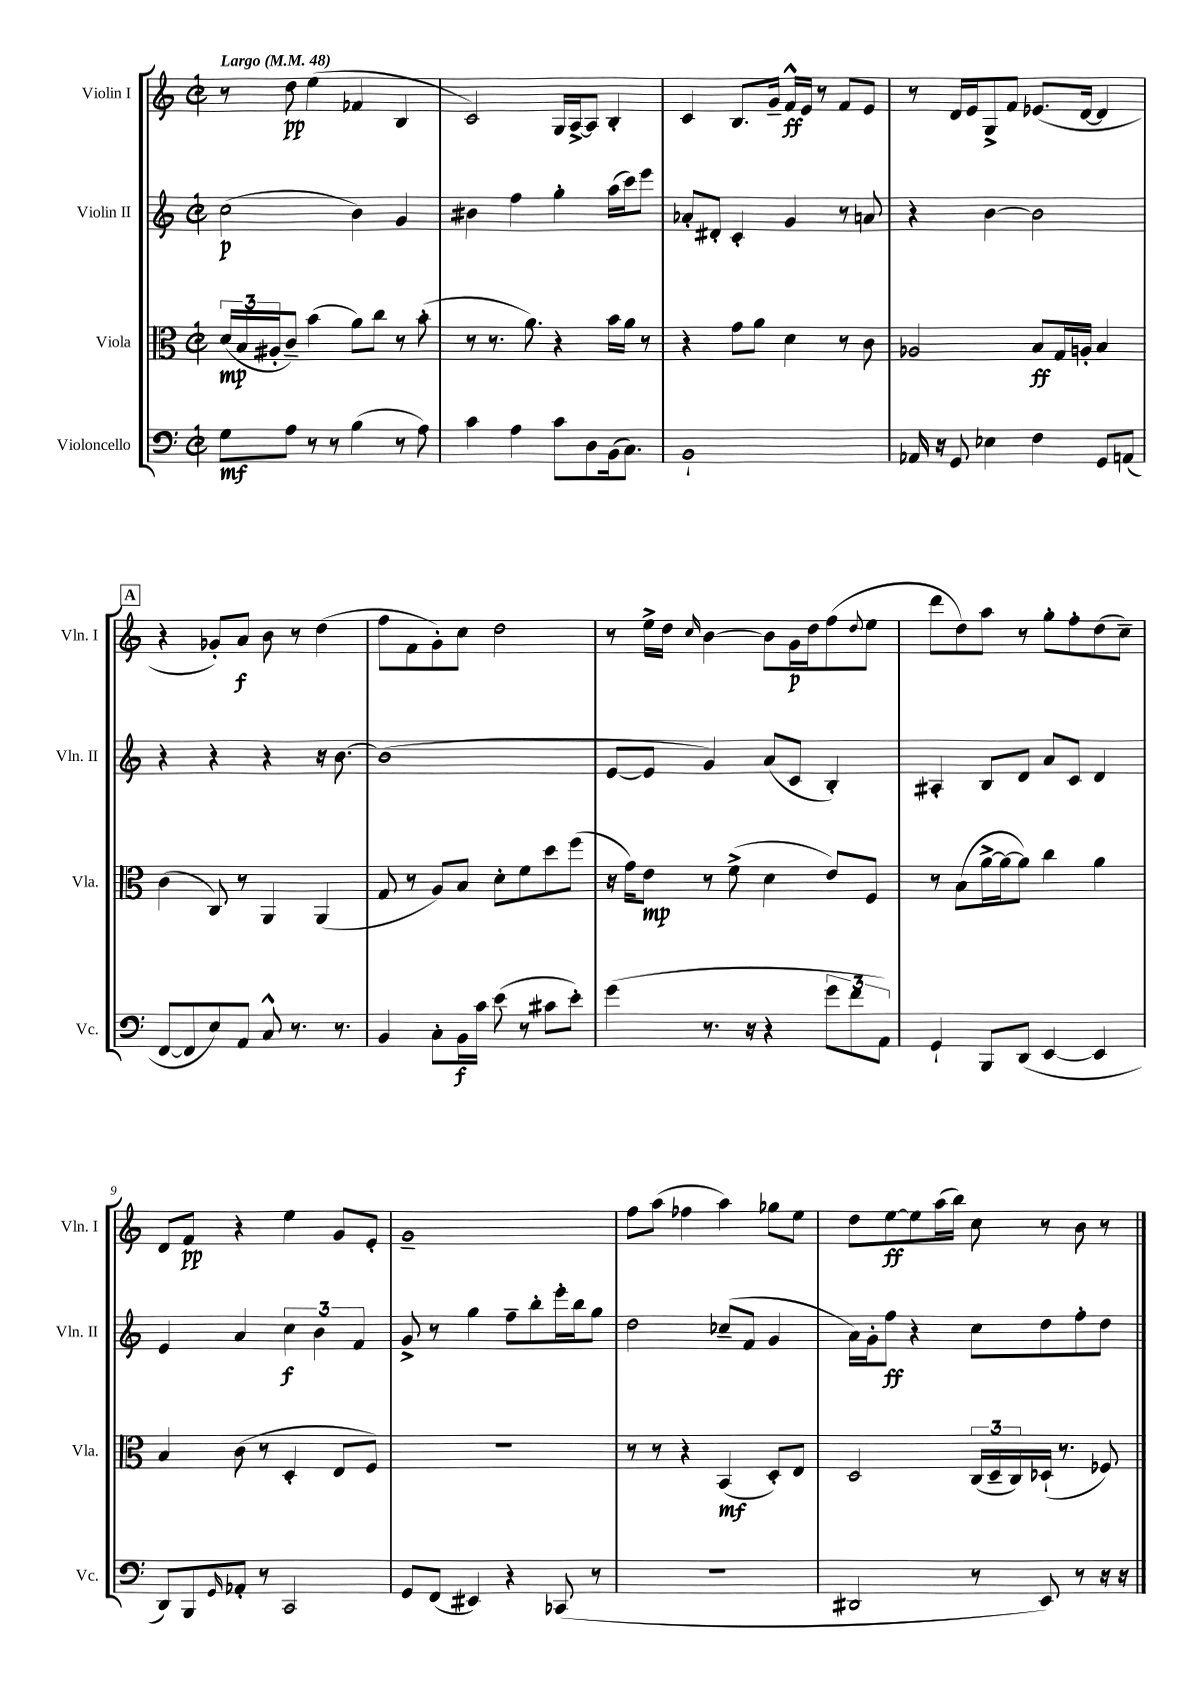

**kern	**dynam	**kern	**dynam	**kern	**dynam	**kern	**dynam
*part4	*part4	*part3	*part3	*part2	*part2	*part1	*part1
*staff4	*staff4	*staff3	*staff3	*staff2	*staff2	*staff1	*staff1
*I"Violoncello	*	*I"Viola	*	*I"Violin II	*	*I"Violin I	*
*I'Vc.	*	*I'Vla.	*	*I'Vln. II	*	*I'Vln. I	*
*clefF4	*	*clefC3	*	*clefG2	*	*clefG2	*
*k[]	*	*k[]	*	*k[]	*	*k[]	*
*M2/2	*	*M2/2	*	*M2/2	*	*M2/2	*
*met(c|)	*	*met(c|)	*	*met(c|)	*	*met(c|)	*
*MM48	*	*MM48	*	*MM48	*	*MM48	*
=1	=1	=1	=1	=1	=1	=1	=1
!	!	!	!	!	!	!LO:TX:a:B:t=Largo	!
8G\L	mf	(24d/LL	mp	(2cc\	p	8r	.
.	.	24B/	.	.	.	.	.
.	.	24A#X'/J	.	.	.	.	.
8A\J	.	8c~/J)	.	.	.	8dd\	pp
8r	.	(4b\	.	.	.	(4ee\	.
8r	.	.	.	.	.	.	.
(4B\	.	8a\L)	.	4b\)	.	4f-X/	.
.	.	8cc\J	.	.	.	.	.
8r	.	8r	.	4g/	.	4B/	.
8A\)	.	(8b'\	.	.	.	.	.
=2	=2	=2	=2	=2	=2	=2	=2
4c\	.	8r	.	4b#X\	.	2c/)	.
.	.	8.r	.	.	.	.	.
4A\	.	.	.	4ff\	.	.	.
.	.	8.a\)	.	.	.	.	.
8c\L	.	4r	.	4gg'\	.	16G/LL	.
.	.	.	.	.	.	[16A^/J	.
8D\	.	.	.	.	.	8A/J]	.
(16BB\k	.	16b\LL	.	(16aa\LL	.	4B'/	.
8.C\J)	.	16a\JJ	.	16ccc\J)	.	.	.
.	.	8r	.	8eee\J	.	.	.
=3	=3	=3	=3	=3	=3	=3	=3
1BB`	.	4r	.	8a-X'/L	.	4c/	.
.	.	.	.	8d#X'/J	.	.	.
.	.	8g\L	.	4c'/	.	8.B/L	.
.	.	8a\J	.	.	.	.	.
.	.	.	.	.	.	16g~/Jk	.
.	.	4d\	.	4g/	.	16f^^/LL	ff
.	.	.	.	.	.	16e/JJ	.
.	.	.	.	.	.	8r	.
.	.	8r	.	8r	.	8f/L	.
.	.	8c\	.	8an/	.	8e/J	.
=4	=4	=4	=4	=4	=4	=4	=4
16AA-X/	.	2A-X/	.	4r	.	8r	.
16r	.	.	.	.	.	.	.
8GG/	.	.	.	.	.	16d/LL	.
.	.	.	.	.	.	16e/J	.
4E-X\	.	.	.	[4b\	.	8G^/	.
.	.	.	.	.	.	8f/J	.
4F\	.	8B/L	ff	2b\]	.	(8.e-X/L	.
.	.	16G/L	.	.	.	.	.
.	.	16An'/JJ	.	.	.	[16d/Jk	.
8GG/L	.	4B/	.	.	.	4d/]	.
(8AAn/J	.	.	.	.	.	.	.
!!LO:LB:g=z
!!LO:REH:place=s1:t=A
=5	=5	=5	=5	=5	=5	=5	=5
[8FF/L	.	(4c\	.	4r	.	4r	.
8FF/]	.	.	.	.	.	.	.
8E/)	.	8C/)	.	4r	.	8g-X'/L)	.
8AA/J	.	8r	.	.	.	8a/J	f
8C^^/	.	4AA/	.	4r	.	8b\	.
8.r	.	.	.	.	.	8r	.
.	.	(4AA/	.	16r	.	(4dd\	.
8.r	.	.	.	[8.b\	.	.	.
=6	=6	=6	=6	=6	=6	=6	=6
4BB/	.	8G/	.	(1b]	.	8ff\L	.
.	.	8r	.	.	.	8f\	.
8C'\L	.	8A/L)	.	.	.	8g'\)	.
16BB\L	f	8B/J	.	.	.	8cc\J	.
16c\JJ	.	.	.	.	.	.	.
(8e\	.	8d'\L	.	.	.	2dd\	.
8r	.	8f\	.	.	.	.	.
8c#X\L	.	8dd\	.	.	.	.	.
8e'\J)	.	(8ff\J	.	.	.	.	.
=7	=7	=7	=7	=7	=7	=7	=7
(4g\	.	16r	.	[8e/L	.	8r	.
.	.	16g\KL)	.	.	.	.	.
.	.	8e\J	mp	8e/J]	.	16ee^\LL	.
.	.	.	.	.	.	16dd\JJ	.
.	.	.	.	.	.	16qqcc/	.
8.r	.	8r	.	4g/)	.	[4b\	.
.	.	(8f^\	.	.	.	.	.
16r	.	.	.	.	.	.	.
4r	.	4d\	.	(8a/L	.	8b\L]	.
.	.	.	.	8c/J	.	16g\L	p
.	.	.	.	.	.	16dd\J	.
12g\L	.	8e/L)	.	4B'/)	.	(8ff\	.
12f\	.	.	.	.	.	.	.
.	.	.	.	.	.	8qqdd/	.
.	.	8F/J	.	.	.	8ee\J	.
12AA\J)	.	.	.	.	.	.	.
=8	=8	=8	=8	=8	=8	=8	=8
4GG`/	.	8r	.	4A#X'/	.	8ddd\L	.
.	.	(8B\L	.	.	.	8dd\)	.
8BBB/L	.	[16a^\L	.	8B/L	.	8aa\J	.
.	.	16a\J_	.	.	.	.	.
(8DD/J	.	8a\J])	.	8d/J	.	8r	.
[4EE/	.	4cc\	.	8a/L	.	8gg'\L	.
.	.	.	.	8c/J	.	8ff'\	.
4EE/]	.	4a\	.	4d/	.	(8dd\	.
.	.	.	.	.	.	8cc~\J)	.
!!LO:LB:g=z
=9	=9	=9	=9	=9	=9	=9	=9
8DD/L)	.	4B/	.	4e/	.	8d/L	.
8BBB/	.	.	.	.	.	8f/J	pp
16qqGG/	.	.	.	.	.	.	.
8AA-X'/J	.	(8c\	.	4a/	.	4r	.
8r	.	8r	.	.	.	.	.
2CC/	.	4D'/	.	6cc\	f	4ee\	.
.	.	.	.	6b\	.	.	.
.	.	8E/L	.	.	.	8g/L	.
.	.	.	.	6f/	.	.	.
.	.	8F/J)	.	.	.	8e'/J	.
=10	=10	=10	=10	=10	=10	=10	=10
8GG/L	.	1r	.	8g^/	.	1g~	.
(8FF/J	.	.	.	8r	.	.	.
4EE#X/)	.	.	.	4gg\	.	.	.
4r	.	.	.	8ff~\L	.	.	.
.	.	.	.	8bb'\	.	.	.
(8CC-X/	.	.	.	16eee'\L	.	.	.
.	.	.	.	16bb\J	.	.	.
8r	.	.	.	8gg\J	.	.	.
=11	=11	=11	=11	=11	=11	=11	=11
1r	.	8r	.	2dd\	.	8ff\L	.
.	.	8r	.	.	.	(8aa\J	.
.	.	4r	.	.	.	4ff-X\	.
.	.	(4BB/	mf	(8cc-X~/L	.	4aa\)	.
.	.	.	.	8f/J	.	.	.
.	.	8D'/L)	.	4g/	.	8gg-X\L	.
.	.	8E/J	.	.	.	8ee\J	.
=12	=12	=12	=12	=12	=12	=12	=12
2DD#X/	.	2D/	.	16a\LL)	.	8dd\L	.
.	.	.	.	16g'\J	.	.	.
.	.	.	.	8ff\J	ff	[8ee\	ff
.	.	.	.	4r	.	8ee\]	.
.	.	.	.	.	.	(16aa\L	.
.	.	.	.	.	.	16bb\JJ)	.
8r	.	(24C/LL	.	8cc\L	.	8cc\	.
.	.	24D~/	.	.	.	.	.
.	.	24C/)	.	.	.	.	.
8EE/)	.	(16D-X`/JJ	.	8dd\	.	8r	.
.	.	8.r	.	.	.	.	.
8r	.	.	.	8ff'\	.	8b\	.
16r	.	8F-X/)	.	8dd\J	.	8r	.
16r	.	.	.	.	.	.	.
==	==	==	==	==	==	==	==
*-	*-	*-	*-	*-	*-	*-	*-
